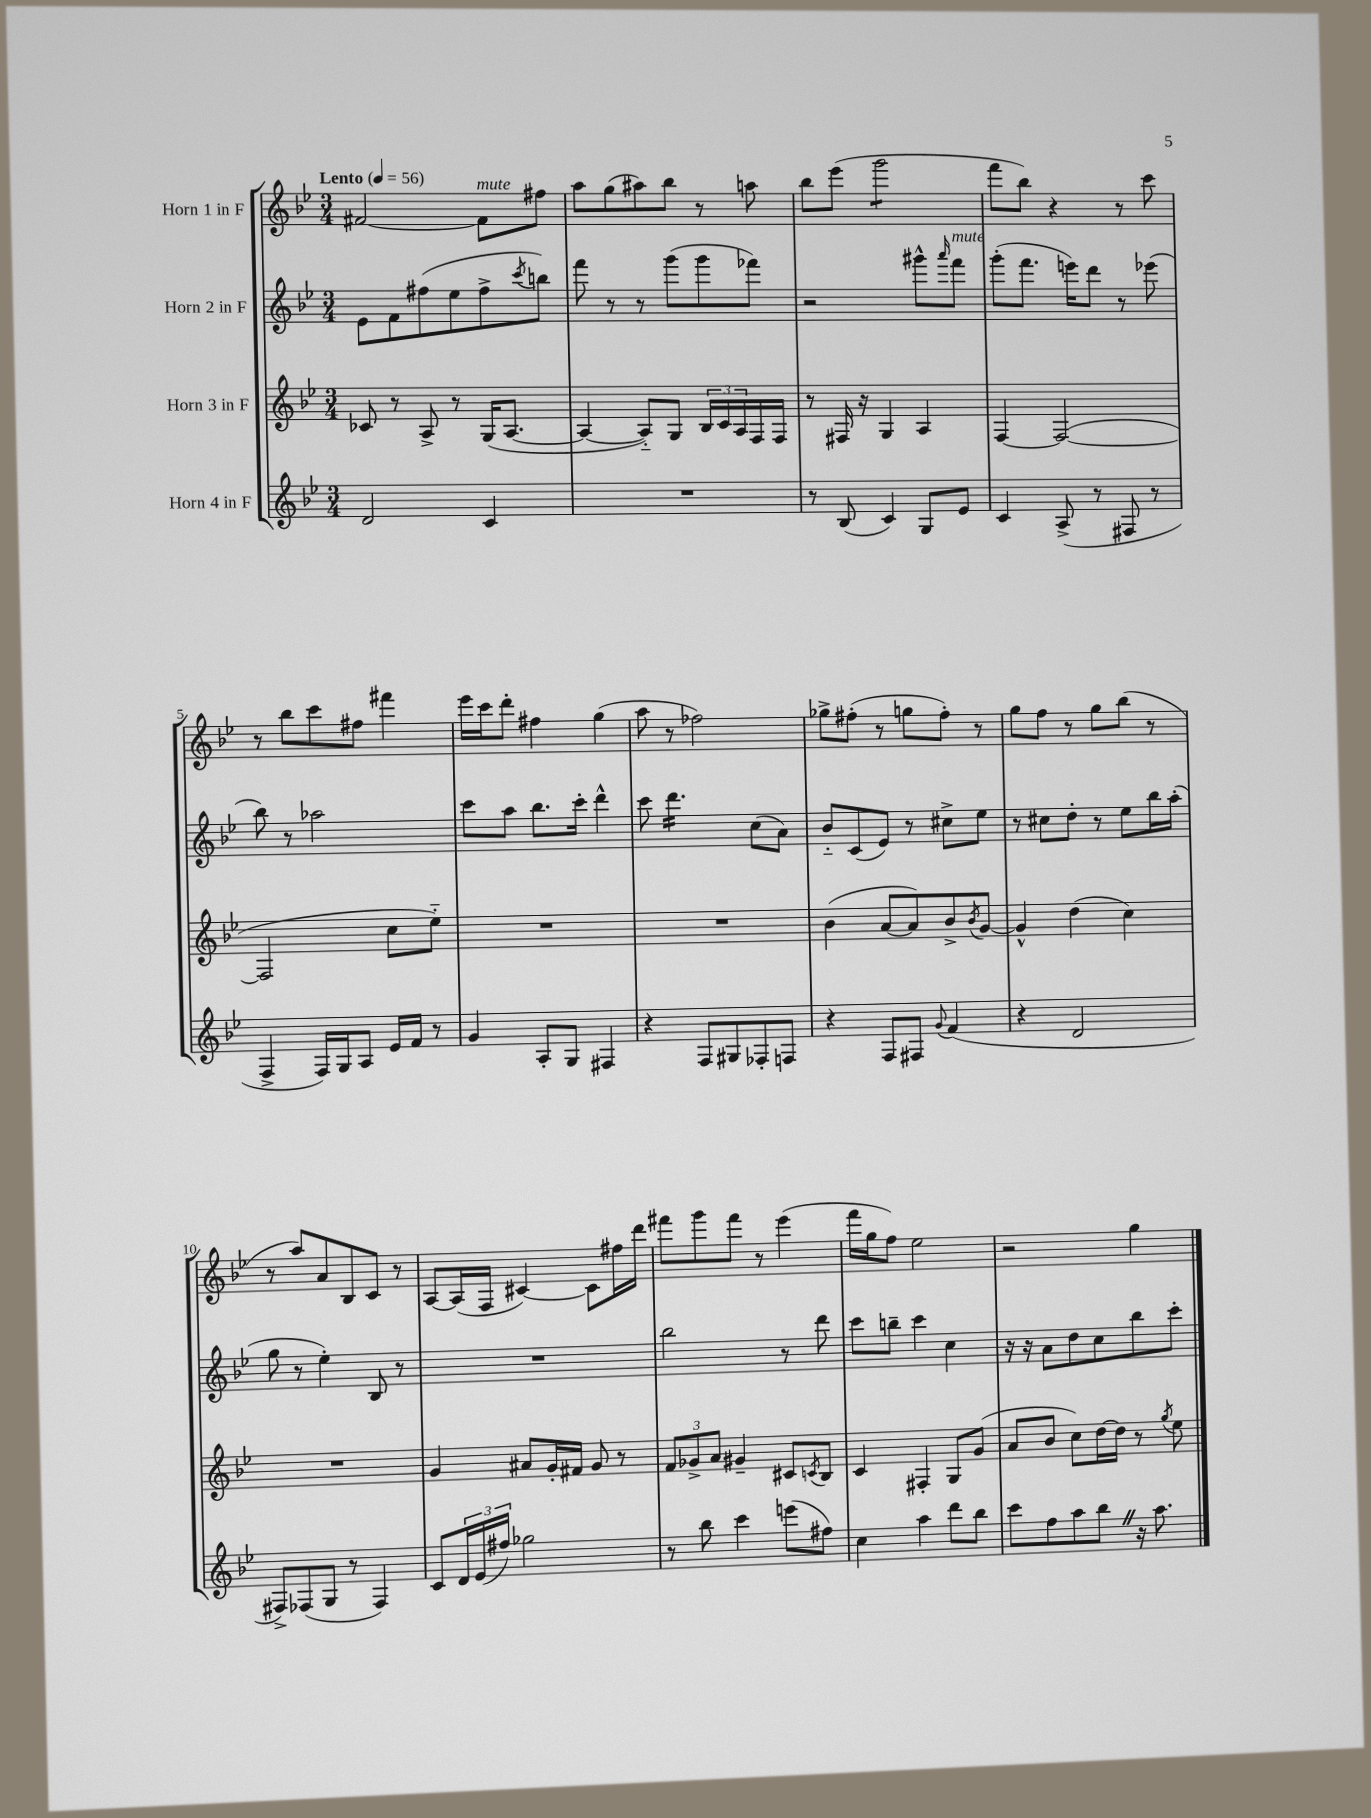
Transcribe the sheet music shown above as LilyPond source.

<<
\new StaffGroup <<
\new Staff = "s0" \with { instrumentName = "Horn 1 in F" } {
    \clef treble \key bes \major \numericTimeSignature \time 3/4 \tempo "Lento" 4 = 56
    fis'2~ fis'8^\markup { \italic "mute" } fis''8 |
    a''8 g''8( ais''8) bes''8 r8 a''8 |
    bes''8 ees'''8( g'''2:8 |
    f'''8 bes''8) r4 r8 c'''8 |
    r8 bes''8 c'''8 fis''8 fis'''4 |
    ees'''16 c'''16 d'''8-. fis''4 g''4( |
    a''8 r8 fes''2) |
    ges''8-> fis''8-.( r8 g''8 fis''8-.) r8 |
    g''8 f''8 r8 g''8 bes''8( r8 |
    r8 a''8) a'8 bes8 c'8 r8 |
    a8~ a16( f16 cis'4~) cis'8 fis''16 d'''16 |
    fis'''8 g'''8 fis'''8 r8 ees'''4( |
    f'''16 g''16 f''8) ees''2 |
    r2 g''4 \bar "|." |
}
\new Staff = "s1" \with { instrumentName = "Horn 2 in F" } {
    \clef treble \key bes \major \numericTimeSignature \time 3/4
    ees'8 f'8 fis''8( ees''8 fis''8-> \acciaccatura { c'''8 } b''8) |
    f'''8 r8 r8 g'''8( g'''8 fes'''8) |
    r2 gis'''8-^ \grace { a'''16 } f'''8^\markup { \italic "mute" } |
    g'''8-.( f'''8. e'''16) d'''8 r8 ees'''8( |
    bes''8) r8 aes''2 |
    c'''8 a''8 bes''8. c'''16-. d'''4-^ |
    c'''8 d'''4.:16 c''8( a'8) |
    bes'8-_ c'8( ees'8) r8 cis''8-> ees''8 |
    r8 cis''8 d''8-. r8 ees''8 bes''16 a''16-.( |
    g''8 r8 ees''4-.) bes8 r8 |
    R2. |
    bes''2 r8 d'''8 |
    c'''8 b''8-- c'''4 c''4 |
    r16 r16 a'8 d''8 c''8 bes''8 c'''8-. \bar "|." |
}
\new Staff = "s2" \with { instrumentName = "Horn 3 in F" } {
    \clef treble \key bes \major \numericTimeSignature \time 3/4
    ces'8 r8 a8-> r8 g16( a8.~ |
    a4~ a8-_) g8 \tuplet 3/2 { bes16 c'16 a16 } f16 f16 |
    r8 fis16 r16 g4 a4 |
    f4~ f2~( |
    f2 c''8 ees''8-_) |
    R2. |
    R2. |
    bes'4( a'8~ a'8) bes'8-> \acciaccatura { bes'8 } g'8~ |
    g'4-^ d''4( c''4) |
    R2. |
    g'4 ais'8 g'16-. fis'16 g'8 r8 |
    \tuplet 3/2 { f'8 ges'8-> a'8 } gis'4-- cis'8 \acciaccatura { c'8 } bes8 |
    c'4 fis4-. g8 g'8( |
    a'8 bes'8 c''8) d''16~ d''16 r8 \acciaccatura { g''8 } ees''8 \bar "|." |
}
\new Staff = "s3" \with { instrumentName = "Horn 4 in F" } {
    \clef treble \key bes \major \numericTimeSignature \time 3/4
    d'2 c'4 |
    R2. |
    r8 bes8( c'4) g8 ees'8 |
    c'4 a8->( r8 fis8 r8 |
    f4-> f16) g16 a8 ees'16 f'16 r8 |
    g'4 a8-. g8 fis4 |
    r4 f8 gis8 fes8-. f8 |
    r4 f8 fis8 \appoggiatura { g'8 } f'4( |
    r4 d'2 |
    fis8->) fes8( g8 r8 fes4) |
    c'8 \tuplet 3/2 { d'16 ees'16( fis''16) } ges''2 |
    r8 bes''8 c'''4 e'''8( fis''8) |
    c''4 a''4 d'''8 bes''8 |
    c'''8 f''8 a''8 bes''8 \once \override BreathingSign.text = \markup { \musicglyph "scripts.caesura.straight" } \breathe r16 a''8. \bar "|." |
}
>>
>>
